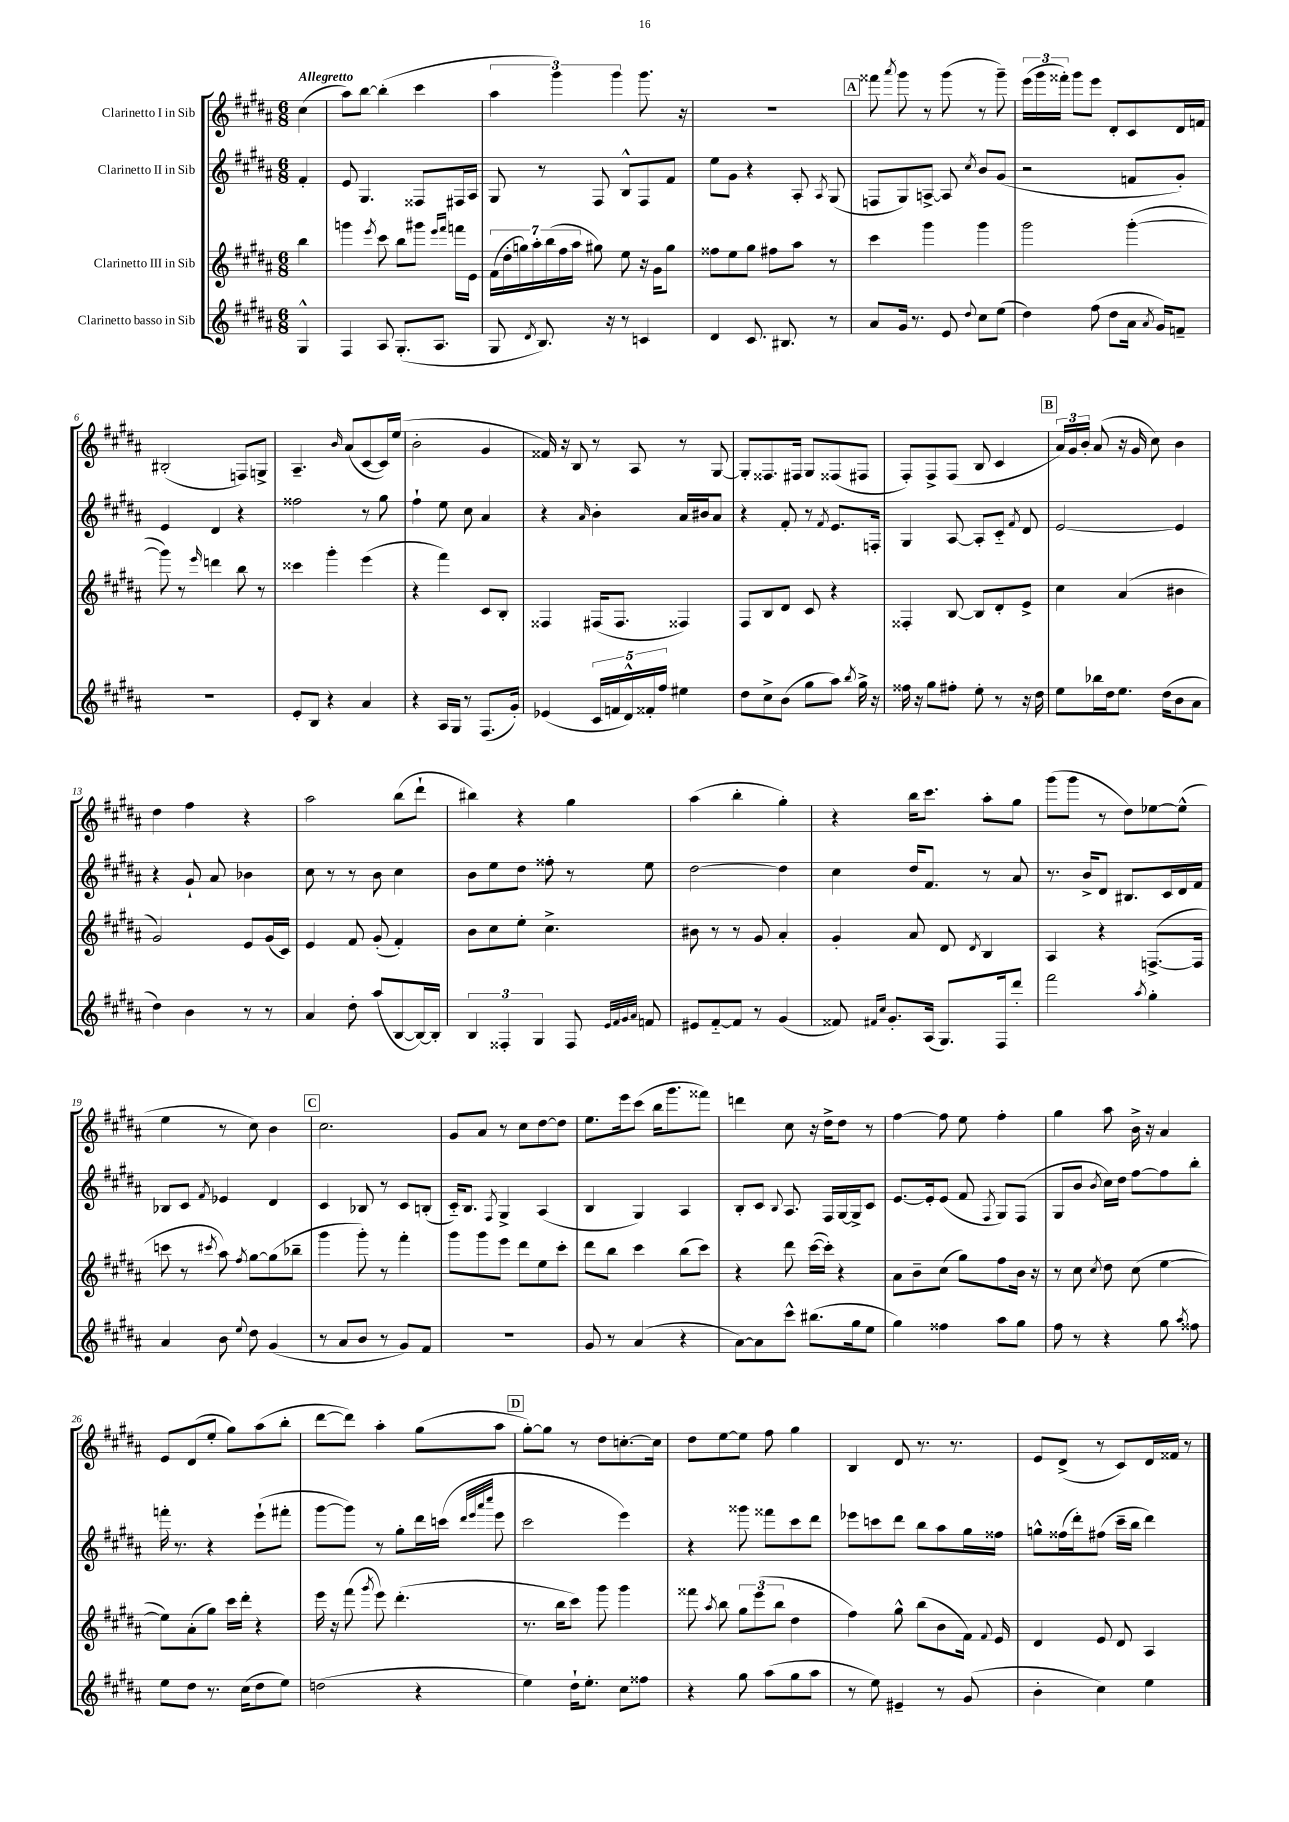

**kern	**kern	**kern	**kern
*part4	*part3	*part2	*part1
*staff4	*staff3	*staff2	*staff1
*I"Clarinetto basso in Sib	*I"Clarinetto III in Sib	*I"Clarinetto II in Sib	*I"Clarinetto I in Sib
*clefG2	*clefG2	*clefG2	*clefG2
*k[f#c#g#d#a#]	*k[f#c#g#d#a#]	*k[f#c#g#d#a#]	*k[f#c#g#d#a#]
*M6/8	*M6/8	*M6/8	*M6/8
=	=	=	=
!	!	!	!LO:TX:a:B:t=Allegretto
4G#^^/	4bb\	4f#'/	(4cc#\
=1	=1	=1	=1
4F#/	4gggn\	8e/	8aa#\L)
.	.	4.G#/	[8bb\J
.	8qeee/	.	.
8A#/	8ccc#\	.	(4bb'\]
(8.G#'/L	8bb\L	.	.
.	8ggg#X\J	8F##X/L	4ccc#\
8.A#/J	.	.	.
.	16qqeee/LL	.	.
.	16qqfff#/JJ	.	.
.	16fffn\LL	16F#X/L	.
.	16e\JJ	16A#/JJ	.
=2	=2	=2	=2
8G#/	(28f#\LL	8G#/	6aa#\
.	28dd#'\	.	.
.	28ggn\)	.	.
.	28aa#'\	.	.
8qd#/	.	.	.
8.B/)	.	8r	.
.	(28bb\	.	.
.	.	.	6ggg#\)
.	28ff#\	.	.
.	28aa#\JJ	.	.
.	8gg#X\)	8F#/	.
16r	.	.	.
.	.	.	6ggg#\
8r	8ee\	8B^^/L	.
4cn/	16r	8F#/	8.ggg#\
.	16g#\KL	.	.
.	8gg#\J	8f#/J	.
.	.	.	16r
=3	=3	=3	=3
4d#/	8ff##X\L	8ee\L	2.r
.	8ee\	8g#\J	.
8.c#/	8gg#\J	4r	.
.	8ff#X\L	.	.
8.B#X/	.	.	.
.	8aa#\J	8A#'/	.
.	.	8qA#/	.
8r	8r	(8G#/	.
!!LO:REH:place=s1:t=A
=4	=4	=4	=4
8a#/L	4ccc#\	8Fn/L	8fff##X\
.	.	.	8qaaa#/
16g#/Jk	.	8G#/)	8ggg#\
8.r	.	.	.
.	4ggg#\	[8An^/J	8r
8e/	.	8A/]	(8ggg#\
8qqdd#/	.	8qcc#/	.
8cc#\L	4ggg#\	8b/L	8r
(8ee\J	.	(8g#/J	8ggg#~\)
=5	=5	=5	=5
4dd#\)	2ggg#\	2r	(24eee\LL
.	.	.	24ggg#\
.	.	.	24fff##X'\JJ)
.	.	.	8ggg#\L
(8ff#\	.	.	8eee\J
8dd#\L	.	.	8d#'/L
16a#\Jk	([4ggg#'\	8fn/L	8c#/
8qa#/	.	.	.
16g#/KL)	.	.	.
8fn~/J	.	8g#'/J)	16d#/L
.	.	.	16fn/JJ
!!LO:LB:g=z
=6	=6	=6	=6
2.r	8ggg#\])	4e/	(2B#X'/
.	8r	.	.
.	16qqeee/	.	.
.	4dddn\	4d#/	.
.	8bb\	4r	8Fn/L)
.	8r	.	8Gn^/J
=7	=7	=7	=7
8e'/L	4ccc##X\	2ff##X\	4.A#~/
8B/J	.	.	.
4r	4ggg#'\	.	.
.	.	.	16qqb/
.	.	.	(8a#/L
4a#/	(4eee\	8r	[8c#/
.	.	8gg#\	16c#/L])
.	.	.	(16ee/JJ
=8	=8	=8	=8
4r	4r	4ff#`\	2b'\
16A#/LL	4fff#\)	8ee\	.
16G#/JJ	.	.	.
8r	.	8cc#\	.
(8.F#/L	8c#/L	4a#/	4g#/
.	8B'/J	.	.
16g#'/Jk)	.	.	.
=9	=9	=9	=9
(4e-X/	4F##X/	4r	16f##X/)
.	.	.	16r
.	.	.	8B/
.	.	16qqa#/	.
20c#/LL	(16F#X/KL	4b'\	8r
20fn/	.	.	.
.	8.F#/J	.	.
20d#^^/)	.	.	.
.	.	.	8A#/
20f##X'/	.	.	.
20ff#/JJ	.	.	.
4ee#X\	4F##X/)	16a#/LL	8r
.	.	16b#X/J	.
.	.	8a#/J	[8G#/
=10	=10	=10	=10
8dd#\L	8F#/L	4r	8G#'/L]
8cc#^\	8B/	.	8.F##X/
(8b\J	8d#/J	8f#'/	.
.	.	.	16F#X/Jk
8gg#\L	8c#/	8r	8G#/L
.	.	8qf#/	.
8aa#\J)	4r	8.e/L	(8F##X/
8qbb/	.	.	.
16gg#^\	.	.	8F#X/J
16r	.	16Fn'/Jk	.
=11	=11	=11	=11
16ff##X\	4F##X'/	4G#/	8F#'/L)
16r	.	.	.
8gg#\L	.	.	8F#^/
8ff#X'\J	[8B/	[8A#/	(8F#/J
8ee'\	8B/L]	8A#'/L]	8B/
8r	8d#'/	8c#/J	4c#/
.	.	8qf#/	.
16r	8e^/J	8d#/	.
16dd#\	.	.	.
!!LO:REH:place=s1:t=B
=12	=12	=12	=12
8ee\L	4cc#\	[2e/	24a#/LL)
.	.	.	24g#/
.	.	.	24b'/JJ
16bb-X\L	.	.	(8a#/
16dd#\J	.	.	.
8.ee\J	(4a#/	.	16r
.	.	.	16g#/
.	.	.	8cc#\)
(16dd#\KL	.	.	.
8b\	4b#X\	4e/]	4b\
8a#\J	.	.	.
!!LO:LB:g=z
=13	=13	=13	=13
4dd#\)	2g#/)	4r	4dd#\
4b\	.	8g#`/	4ff#\
.	.	8a#/	.
8r	8e/L	4b-X\	4r
8r	(16g#/L	.	.
.	16c#/JJ)	.	.
=14	=14	=14	=14
4a#/	4e/	8cc#\	2aa#\
.	.	8r	.
8dd#'\	8f#/	8r	.
(8aa#/L	(8g#'/	8b\	.
[8B/	4f#'/)	4cc#\	(8bb\L
16B/L_)	.	.	8ddd#`\J
16B'/JJ]	.	.	.
=15	=15	=15	=15
6B/	8b\L	8b\L	4bb#X\)
.	8cc#\	8ee\	.
6F##X'/	.	.	.
.	8ee'\J	8dd#\J	4r
6G#/	.	.	.
.	4.cc#^\	8ff##X'\	.
8F##/	.	8r	4gg#\
32qqe/LLL	.	.	.
32qqf#/	.	.	.
32qqg#/	.	.	.
32qqa#/JJJ	.	.	.
8fn/	.	8ee\	.
=16	=16	=16	=16
8e#X/L	8b#X\	[2dd#\	(4aa#\
[8f#/	8r	.	.
8f#/J]	8r	.	4bb'\
8r	8g#/	.	.
(4g#/	4a#'/	4dd#\]	4gg#'\)
=17	=17	=17	=17
8f##X/)	4g#'/	4cc#\	4r
16qqf#X/LL	.	.	.
16qqcc#/JJ	.	.	.
8.g#'/L	.	.	.
.	8a#/	16dd#/KL	16bb\KL
(16A#/Jk	.	8.f#/J	8.ccc#\J
8.G#/L)	8d#/	.	.
.	8qd#/	.	.
.	4B/	8r	8aa#'\L
16F#/k	.	.	.
8ddd#'/J	.	8a#/	8gg#\J
=18	=18	=18	=18
2fff#\	4A#/	8.r	(8ggg#\L
.	.	.	8ggg#\J
.	.	16b^/KL	.
.	4r	8d#/J	8r
.	.	8.B#X/L	8dd#\L)
8qaa#/	.	.	.
4gg#'\	([8.Fn^/L	.	[8ee-X\
.	.	16c#/L	.
.	.	16d#/	(8ee-^^\J]
.	16F/Jk]	16f#/JJ	.
!!LO:LB:g=z
=19	=19	=19	=19
4a#/	8cccn\	8B-X/L	4ee\
.	8r	8c#/J	.
.	8qccc#X/	8qf#/	.
8b\	8aa#\)	4e-X/	8r
8qqee/	8qff#/	.	.
8dd#\	[8gg#\L	.	8cc#\)
(4g#/	(8gg#\]	4d#/	4b\
.	8bb-X~\J	.	.
!!LO:REH:place=s1:t=C
=20	=20	=20	=20
8r	4ggg#\	4c#/	2.cc#\
8a#/L	.	.	.
8b/J	8ggg#'\)	8B-X/	.
8r	8r	8r	.
8g#/L)	4fff#'\	8c#/L	.
8f#/J	.	(8Bn'/J	.
=21	=21	=21	=21
2.r	8ggg#\L	16c#/KL)	8g#/L
.	.	8.B/J	.
.	8ggg#\	.	8a#/J
.	.	8qF#/	.
.	8eee\J	4G#^/	8r
.	8ddd#\L	.	8cc#\L
.	8ee\	(4A#/	[8dd#\
.	8ccc#'\J	.	8dd#\J]
=22	=22	=22	=22
8g#/	8ddd#\L	4B/	8.ee\L
8r	8bb\J	.	.
.	.	.	16eee\k
(4a#/	4ccc#\	4G#/)	(8ccc#\J
.	.	.	16bb\KL
.	.	.	8.ggg#\
4r	(8bb\L	4A#/	.
.	8ccc#\J)	.	8fff##X\J)
=23	=23	=23	=23
[8a#\L)	4r	8B'/L	4dddn\
8a#\]	.	8c#/J	.
.	.	8qqB/	.
8ccc#^^\J	8ddd#\	8.A#/	8cc#\
(8.bb#X\L	([16ccc#\LL	.	16r
.	16ccc#'\JJ])	16F#/LL	16dd#^\KL
.	4r	[16G#/	8dd#\J
16gg#\k	.	16G#^/J]	.
8ee\J	.	8c#/J	8r
=24	=24	=24	=24
4gg#\)	8a#\L	[8.e/L	[4ff#\
.	8b~\	.	.
.	.	16e'/k]	.
4ff##X\	(8cc#\J	(8e/J	8ff#\]
.	8gg#\L)	8f#/	8ee\
.	.	8qF#/	.
8aa#\L	8ff#\	8G#/L)	4ff#'\
8gg#\J	16b\Jk	(8F#/J	.
.	16r	.	.
=25	=25	=25	=25
8ff#\	8r	8G#/L	4gg#\
8r	8cc#\	8b/J	.
.	8qcc#/	8qb/	.
4r	8dd#\	16cc#\LL)	8aa#\
.	.	16dd#\JJ	.
.	(8cc#\	[8ff#\L	16b^\
.	.	.	16r
8gg#\	[4ee\	8ff#\]	4a#/
8qaa#/	.	.	.
8ff##X\	.	8bb'\J	.
!!LO:LB:g=z
=26	=26	=26	=26
8ee\L	8ee\L])	16fffn'\	8e/L
.	.	8.r	.
8dd#\J	(8a#'\	.	(8d#/
8.r	8gg#\J)	4r	8ee'/J
.	16ccc#\LL	.	8gg#\L)
(16cc#\KL	16ddd#'\JJ	.	.
8dd#\	4r	(8eee`\L	(8aa#\
8ee\J)	.	8fff#X'\J	8bb'\J
=27	=27	=27	=27
(2ddn\	16eee\	[8ggg#\L	[8ddd#\L
.	16r	.	.
.	(8fff#\	8ggg#\J])	8ddd#\J])
.	8qggg#/	.	.
.	8eee\)	8r	4aa#'\
.	(4.ddd#'\	8gg#'\L	.
4r	.	16ddd#\L	(8gg#\L
.	.	(16cccn\JJ	.
.	.	32qqddd#/LLL	.
.	.	32qqeee/	.
.	.	32qqaaa#/	.
.	.	32qqcccc#/JJJ	.
.	.	8eee\	8aa#\J
!!LO:REH:place=s1:t=D
=28	=28	=28	=28
4ee\)	8.r	2ccc#\	[8gg#'\L)
.	.	.	8gg#\J]
.	16bb\KL	.	.
16dd#`\KL	8ccc#\J)	.	8r
8.ee'\J	.	.	.
.	8ggg#\	.	8dd#\L
8cc#\L	4ggg#\	4eee\)	[8.ccn'\
8ff##X\J	.	.	.
.	.	.	16cc\Jk]
=29	=29	=29	=29
4r	8fff##X\	4r	8dd#\L
.	8qaa#/	.	.
.	8bb\	.	[8ee\
8gg#\	12gg#\L	8ggg##X\	8ee\J]
.	(12eee\	.	.
(8aa#\L	.	8fff##X\L	8ff#\
.	12bb\J	.	.
8gg#\	4dd#\	8ccc#\	4gg#\
8aa#\J	.	8ddd#\J	.
=30	=30	=30	=30
8r	4ff#\)	8eee-X\L	4B/
8ee\)	.	8cccn\	.
4e#X~/	8gg#^^\	8ddd#\J	8d#/
.	(8bb\L	8bb\L	8.r
8r	8b\	8aa#\	.
.	.	.	8.r
(8g#/	16f#\Jk)	16gg#\L	.
.	8qqf#/	.	.
.	16e/	16ff##X\JJ	.
=31	=31	=31	=31
4b'\	4d#/	8ggn^^\L	8e/L
.	.	(16ff##X\L	(8d#^/J
.	.	16ddd#'\J)	.
4cc#\)	8e/	(8ff#X\J	8r
.	8d#/	16ccc#~\LL	8c#/L)
.	.	16bb\JJ	.
4ee\	4A#/	4ddd#\)	16d#/L
.	.	.	16f##X/JJ
.	.	.	8r
==	==	==	==
*-	*-	*-	*-
